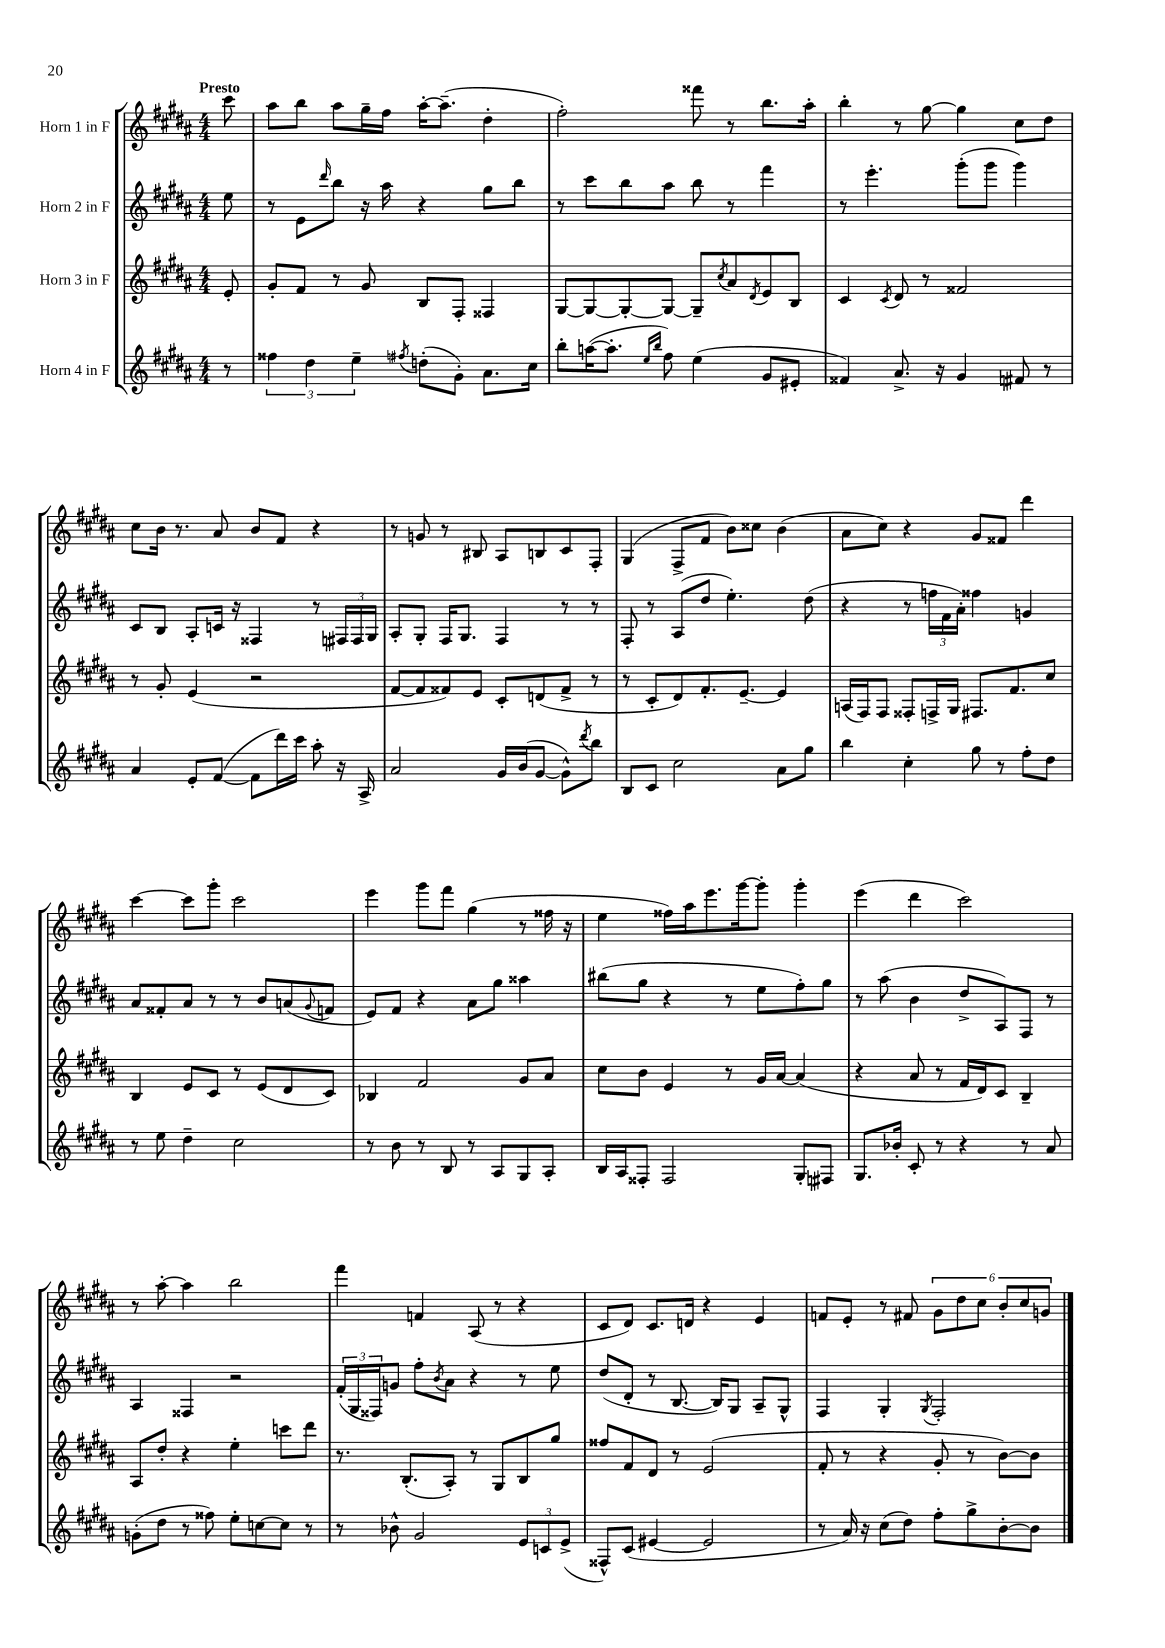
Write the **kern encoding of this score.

**kern	**kern	**kern	**kern
*part4	*part3	*part2	*part1
*staff4	*staff3	*staff2	*staff1
*I"Horn 4 in F	*I"Horn 3 in F	*I"Horn 2 in F	*I"Horn 1 in F
*clefG2	*clefG2	*clefG2	*clefG2
*k[f#c#g#d#a#]	*k[f#c#g#d#a#]	*k[f#c#g#d#a#]	*k[f#c#g#d#a#]
*M4/4	*M4/4	*M4/4	*M4/4
=	=	=	=
!	!	!	!LO:TX:a:B:t=Presto
8r	8e'/	8ee\	8ccc#\
=1	=1	=1	=1
6ff##X\	8g#'/L	8r	8aa#\L
.	8f#/J	8e\L	8bb\J
6dd#\	.	.	.
.	.	16qqddd#/	.
.	8r	8bb\J	8aa#\L
6ee~\	.	.	.
.	8g#/	16r	16gg#~\L
.	.	16aa#\	16ff#\JJ
8qff#X/	.	.	.
(8ddn'\L	8B/L	4r	[16aa#'\KL
.	.	.	(8.aa#~\J]
8g#'\J)	8F#'/J	.	.
8.a#\L	4F##X/	8gg#\L	4dd#'\
.	.	8bb\J	.
16cc#\Jk	.	.	.
=2	=2	=2	=2
8bb'\L	[8G#/L	8r	2ff#'\)
([16aan\K	8G#/_	8ccc#\L	.
8.aa'\J]	.	.	.
.	8G#'/_	8bb\	.
16qqee/LL	.	.	.
16qqbb/JJ	.	.	.
8ff#\)	8G#/J_	8aa#\J	.
(4ee\	8G#~/L]	8bb\	8fff##X\
.	8qcc#/	.	.
.	8a#/	8r	8r
.	8qd#/	.	.
8g#/L	8e/	4fff#\	8.bb\L
8e#X'/J	8B/J	.	.
.	.	.	16aa#'\Jk
=3	=3	=3	=3
4f##X/)	4c#/	8r	4bb'\
.	.	4.eee'\	.
.	8qc#/	.	.
8.a#^/	8d#/	.	8r
.	8r	.	[8gg#\
16r	.	.	.
4g#/	2f##X/	(8ggg#'\L	4gg#\]
.	.	8ggg#\J	.
8f#X/	.	4ggg#\)	8cc#\L
8r	.	.	8dd#\J
!!LO:LB:g=z
=4	=4	=4	=4
4a#/	8r	8c#/L	8cc#\L
.	8g#'/	8B/J	16b\Jk
.	.	.	8.r
8e'/L	(4e/	8A#'/L	.
([8f#/J	.	16cn/Jk	8a#/
.	.	16r	.
8f#\L]	2r	4F##X/	8b/L
16ddd#\L)	.	.	8f#/J
16ccc#\JJ	.	.	.
8aa#'\	.	8r	4r
16r	.	24F#X/LL	.
.	.	24F#/	.
16A#^/	.	.	.
.	.	24G#/JJ	.
=5	=5	=5	=5
2a#/	[8f#/L	8A#'/L	8r
.	8f#/]	8G#'/J	8gn/
.	8f##X/)	16F#/KL	8r
.	.	8.G#/J	.
.	8e/J	.	8B#X/
16g#/LL	8c#'/L	4F#/	8A#/L
(16b/J	.	.	.
[8g#/J	(8dn/	.	8Bn/
8g#^^\L])	8f##^/J	8r	8c#/
8qddd#/	.	.	.
8bb\J	8r	8r	8F#'/J
=6	=6	=6	=6
8B/L	8r	8F#'/	(4G#/
8c#/J	8c#'/L	8r	.
2cc#\	8d#/)	(8A#/L	8F#^/L
.	8.f#'/	8dd#/J	8f#/J
.	.	4.ee'\)	8b\L)
.	[8.e~/J	.	.
.	.	.	8cc##X\J
8a#\L	4e/]	.	(4b\
8gg#\J	.	(8dd#\	.
=7	=7	=7	=7
4bb\	(16An/LL	4r	8a#\L
.	16F#/J)	.	.
.	8F#/J	.	8cc#\J)
4cc#'\	8F##X'/L	8r	4r
.	16Fn^/L	24ffn\LL	.
.	.	24f#\	.
.	16G#/JJ	.	.
.	.	24a#'\JJ)	.
8gg#\	8.F#X/L	4ff##X\	8g#/L
8r	.	.	8f##X/J
.	8.f#/	.	.
8ff#'\L	.	4gn/	4ddd#\
8dd#\J	8cc#/J	.	.
!!LO:LB:g=z
=8	=8	=8	=8
8r	4B/	8a#/L	[4ccc#\
8ee\	.	8f##X'/	.
4dd#~\	8e/L	8a#/J	8ccc#\L]
.	8c#/J	8r	8ggg#'\J
2cc#\	8r	8r	2ccc#\
.	(8e/L	8b/L	.
.	8d#/	(8an/	.
.	.	8qqg#/	.
.	8c#/J)	8fn/J	.
=9	=9	=9	=9
8r	4B-X/	8e/L)	4eee\
8b\	.	8f#/J	.
8r	2f#/	4r	8ggg#\L
8B/	.	.	8fff#\J
8r	.	8a#\L	(4gg#\
8A#/L	.	8gg#\J	.
8G#/	8g#/L	4aa##X\	8r
8A#'/J	8a#/J	.	16ff##X\
.	.	.	16r
=10	=10	=10	=10
16B/LL	8cc#\L	(8bb#X\L	4ee\
16A#/J	.	.	.
8F##X'/J	8b\J	8gg#\J	.
2F##/	4e/	4r	16ff##X\LL)
.	.	.	16aa#\J
.	.	.	8.eee\
.	8r	8r	.
.	.	.	[16ggg#\k
.	16g#/LL	8ee\L	8ggg#'\J]
.	[16a#/JJ	.	.
8G#'/L	(4a#/]	8ff#'\)	4ggg#'\
8F#X/J	.	8gg#\J	.
=11	=11	=11	=11
8.G#/L	4r	8r	(4eee\
.	.	(8aa#\	.
16b-X'/Jk	.	.	.
8c#'/	8a#/	4b\	4ddd#\
8r	8r	.	.
4r	16f#/LL	8dd#^/L	2ccc#\)
.	16d#/J)	.	.
.	8c#/J	8A#/)	.
8r	4B~/	8F#/J	.
8a#/	.	8r	.
!!LO:LB:g=z
=12	=12	=12	=12
(8gn'\L	8A#/L	4A#/	8r
8dd#\J	8dd#'/J	.	[8aa#'\
8r	4r	4F##X/	4aa#\]
8ff##X\)	.	.	.
8ee'\L	4ee'\	2r	2bb\
[8ccn\	.	.	.
8cc\J]	8cccn\L	.	.
8r	8ddd#\J	.	.
=13	=13	=13	=13
8r	8.r	(24f#'/LL	4fff#\
.	.	24G#/	.
.	.	24F##X/J)	.
8b-X^^\	.	8gn/J	.
.	(8.B'/L	.	.
2g#/	.	8ff#'\L	4fn/
.	.	8qb/	.
.	8A#'/J)	8a#\J	.
.	8r	4r	(8A#/
.	8G#/L	.	8r
12e/L	8B/	8r	4r
12cn/	.	.	.
.	8gg#/J	8ee\	.
(12e^/J	.	.	.
=14	=14	=14	=14
8F##X^^/L)	8ff##X/L	(8dd#/L	8c#/L
(8c#/J	8f#/	8d#'/J	8d#/J)
[4e#X/	8d#/J	8r	8.c#/L
.	8r	[8.B/	.
.	.	.	16dn/Jk
2e#/]	(2e/	.	4r
.	.	16B/KL])	.
.	.	8G#/J	.
.	.	8A#~/L	4e/
.	.	8G#^^/J	.
=15	=15	=15	=15
8r	8f#'/	4F#/	8fn/L
16a#/)	8r	.	8e'/J
16r	.	.	.
(8cc#\L	4r	4G#'/	8r
8dd#\J)	.	.	8f#X/
.	.	8qG#/	.
8ff#'\L	8g#'/	2F#'/	12g#\L
.	.	.	12dd#\
8gg#^\	8r	.	.
.	.	.	12cc#\J
[8b'\	[8b\L)	.	12b'/L
.	.	.	12cc#/
8b\J]	8b\J]	.	.
.	.	.	12gn/J
==	==	==	==
*-	*-	*-	*-
